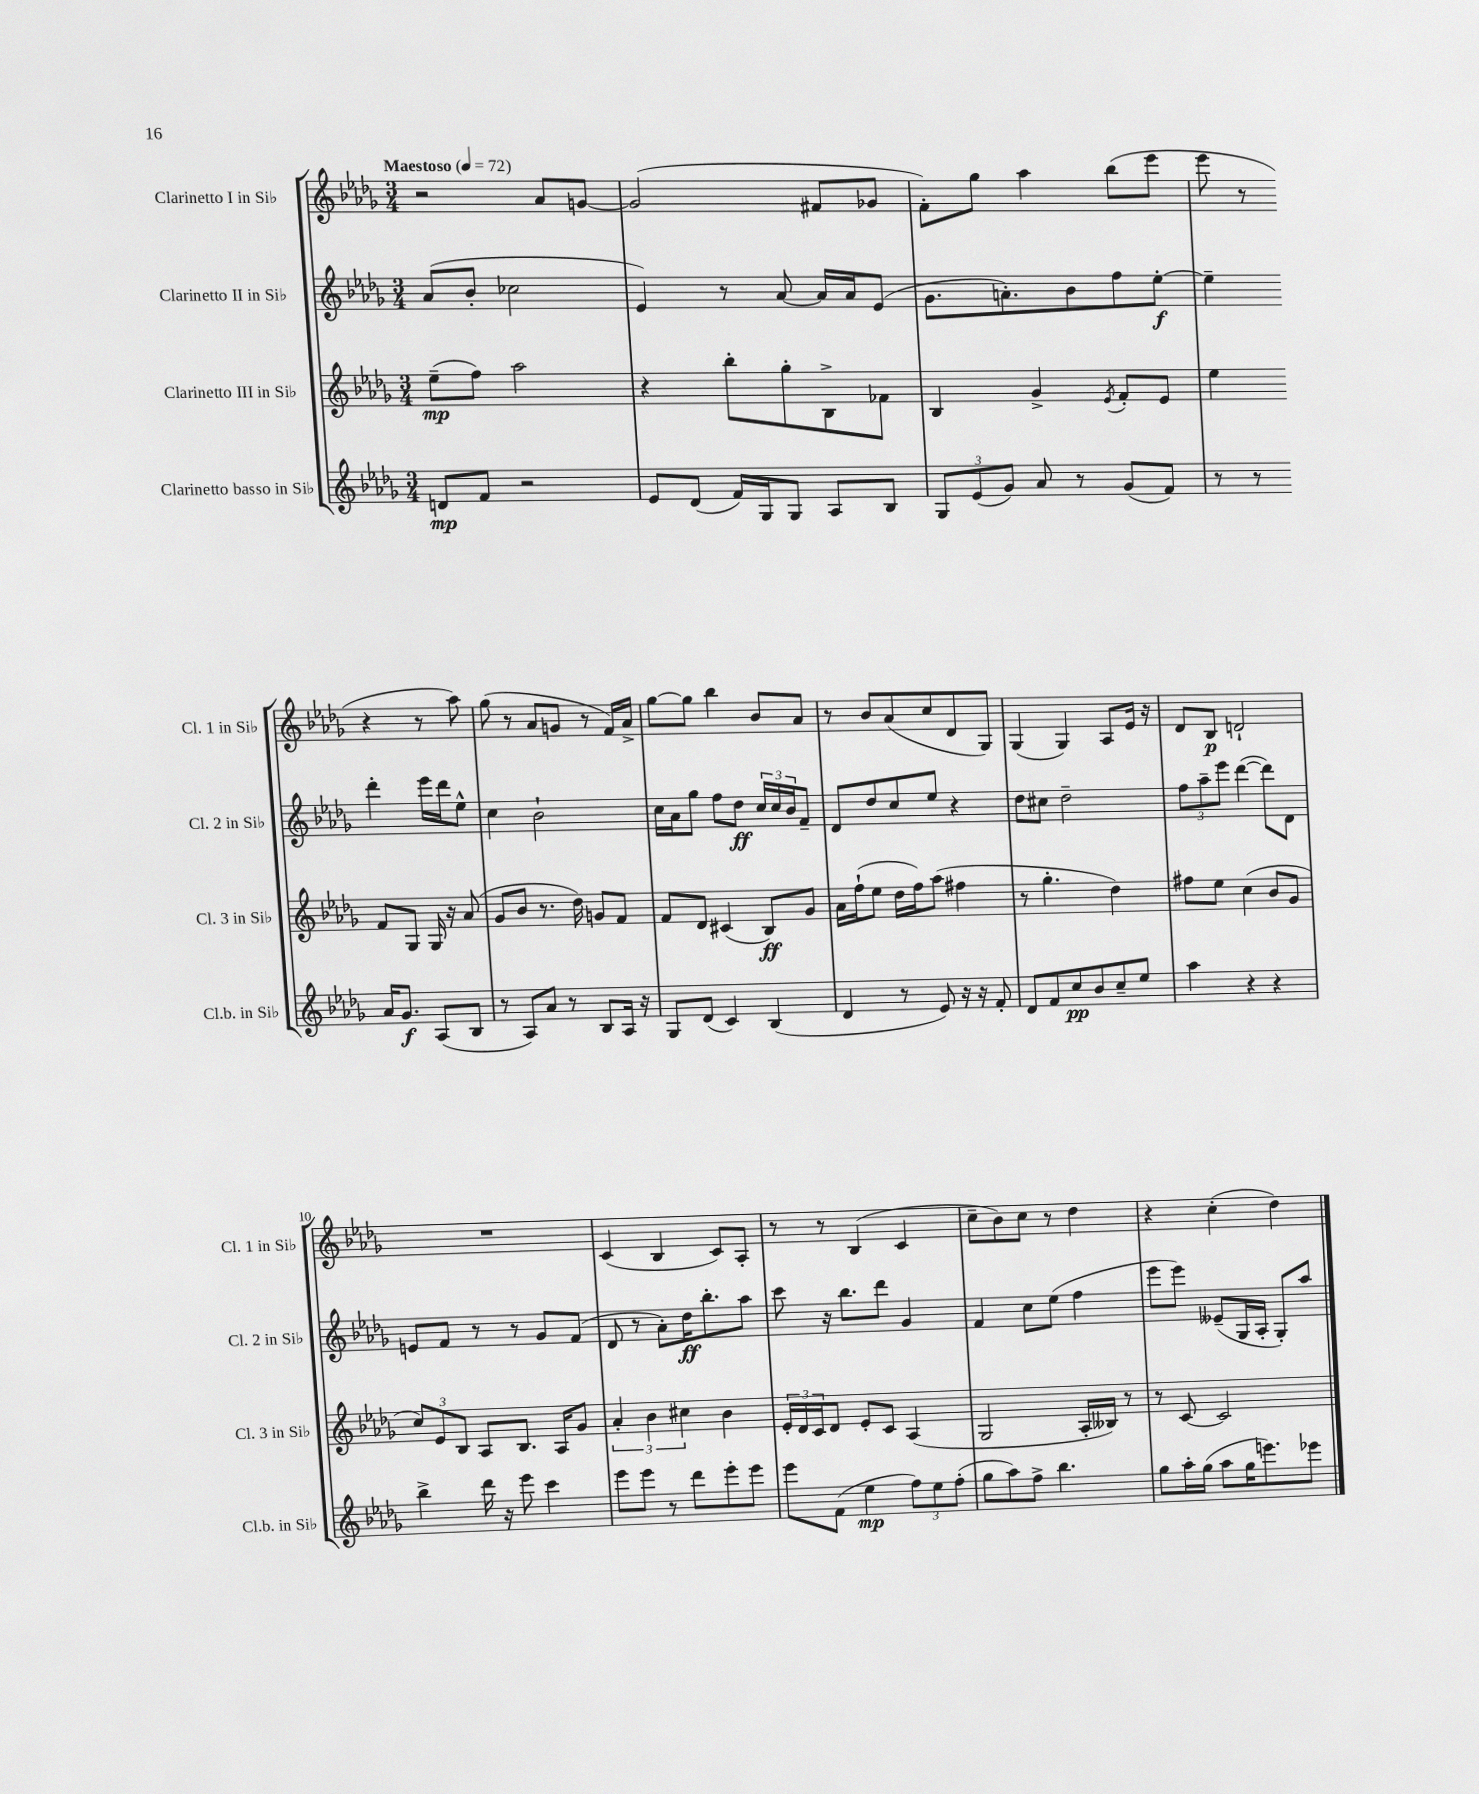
<<
\new StaffGroup <<
\new Staff = "s0" \with { instrumentName = "Clarinetto I in Sib" shortInstrumentName = "Cl. 1 in Sib" } {
    \clef treble \key des \major \numericTimeSignature \time 3/4 \tempo "Maestoso" 4 = 72
    r2 aes'8 g'8~ |
    g'2( fis'8 ges'8 |
    f'8-.) ges''8 aes''4 bes''8( ees'''8 |
    ees'''8 r8 r4 r8 aes''8) |
    ges''8( r8 aes'8 g'8 r8 f'16) aes'16-> |
    ges''8~ ges''8 bes''4 bes'8 aes'8 |
    r8 bes'8 aes'8( c''8 des'8 ges8) |
    ges4( ges4) aes8 ees'16 r16 |
    des'8 bes8\p d'2-! |
    R2. |
    c'4( bes4 c'8) aes8-. |
    r8 r8 bes4( c'4 |
    c''8-- bes'8) c''8 r8 des''4 |
    r4 c''4-.( des''4) \bar "|." |
}
\new Staff = "s1" \with { instrumentName = "Clarinetto II in Sib" shortInstrumentName = "Cl. 2 in Sib" } {
    \clef treble \key des \major \numericTimeSignature \time 3/4
    aes'8( bes'8-. ces''2 |
    ees'4) r8 aes'8~ aes'16 aes'16 ees'8( |
    ges'8. a'8.-.) bes'8 f''8 ees''8~-.\f |
    ees''4-- des'''4-. ees'''16 des'''16 ees''8-^ |
    c''4 bes'2-! |
    c''16 aes'16 ges''8 f''8 des''8\ff \tuplet 3/2 { c''16 c''16 bes'16 } f'8-- |
    des'8 des''8 c''8 ees''8 r4 |
    des''8 cis''8 des''2-- |
    \tuplet 3/2 { f''8 aes''8-- ees'''8 } des'''4~( des'''8) des'8 |
    e'8 f'8 r8 r8 ges'8 f'8( |
    des'8 r8 aes'8-.) des''16\ff bes''8.-. aes''8 |
    c'''8 r16 bes''8. des'''8 ges'4 |
    f'4 c''8 ees''8( f''4 |
    ees'''8 ees'''8) eeses'8--( ges16 aes16-. ges8-.) aes''8 \bar "|." |
}
\new Staff = "s2" \with { instrumentName = "Clarinetto III in Sib" shortInstrumentName = "Cl. 3 in Sib" } {
    \clef treble \key des \major \numericTimeSignature \time 3/4
    ees''8--\mp( f''8) aes''2 |
    r4 bes''8-. ges''8-. bes8-> fes'8 |
    bes4 ges'4-> \acciaccatura { ees'8 } f'8-. ees'8 |
    ees''4 f'8 ges8 ges16 r16 aes'8( |
    ges'8 bes'8 r8. des''16) g'8 f'8 |
    f'8 des'8 cis'4( bes8\ff) ges'8 |
    aes'16 f''16-!( ees''8 des''16 f''16) aes''8( fis''4 |
    r8 ges''4.-. des''4) |
    fis''8 ees''8 c''4( bes'8 ges'8 |
    \tuplet 3/2 { c''8) ees'8 bes8 } aes8 bes8. aes16 ges'8 |
    \tuplet 3/2 { aes'4-. bes'4 cis''4 } bes'4 |
    \tuplet 3/2 { ees'16-. des'16 c'16 } des'8 ees'8-. c'8 aes4( |
    ges2 aes16-. beses16) r8 |
    r8 c'8~ c'2 \bar "|." |
}
\new Staff = "s3" \with { instrumentName = "Clarinetto basso in Sib" shortInstrumentName = "Cl.b. in Sib" } {
    \clef treble \key des \major \numericTimeSignature \time 3/4
    d'8\mp f'8 r2 |
    ees'8 des'8( f'16) ges16 ges8 aes8 bes8 |
    \tuplet 3/2 { ges8 ees'8( ges'8) } aes'8 r8 ges'8( f'8) |
    r8 r8 aes'16 ges'8.\f aes8( bes8 |
    r8 aes8) aes'8 r8 bes8 aes16 r16 |
    ges8 des'8( c'4) bes4( |
    des'4 r8 ees'8) r16 r16 f'8-. |
    des'8 f'8 c''8\pp bes'8 c''8-- ees''8 |
    aes''4 r4 r4 |
    bes''4-> des'''16 r16 ees'''8 c'''4 |
    ees'''8 ees'''8 r8 des'''8 ees'''8-. ees'''8 |
    ees'''8 f'8( ees''4\mp \tuplet 3/2 { f''8) ees''8 f''8-.( } |
    ges''8 aes''8) f''8-> bes''4. |
    ges''8 aes''16-. ges''16( aes''8 ges''16 e'''8.) ees'''8 \bar "|." |
}
>>
>>
